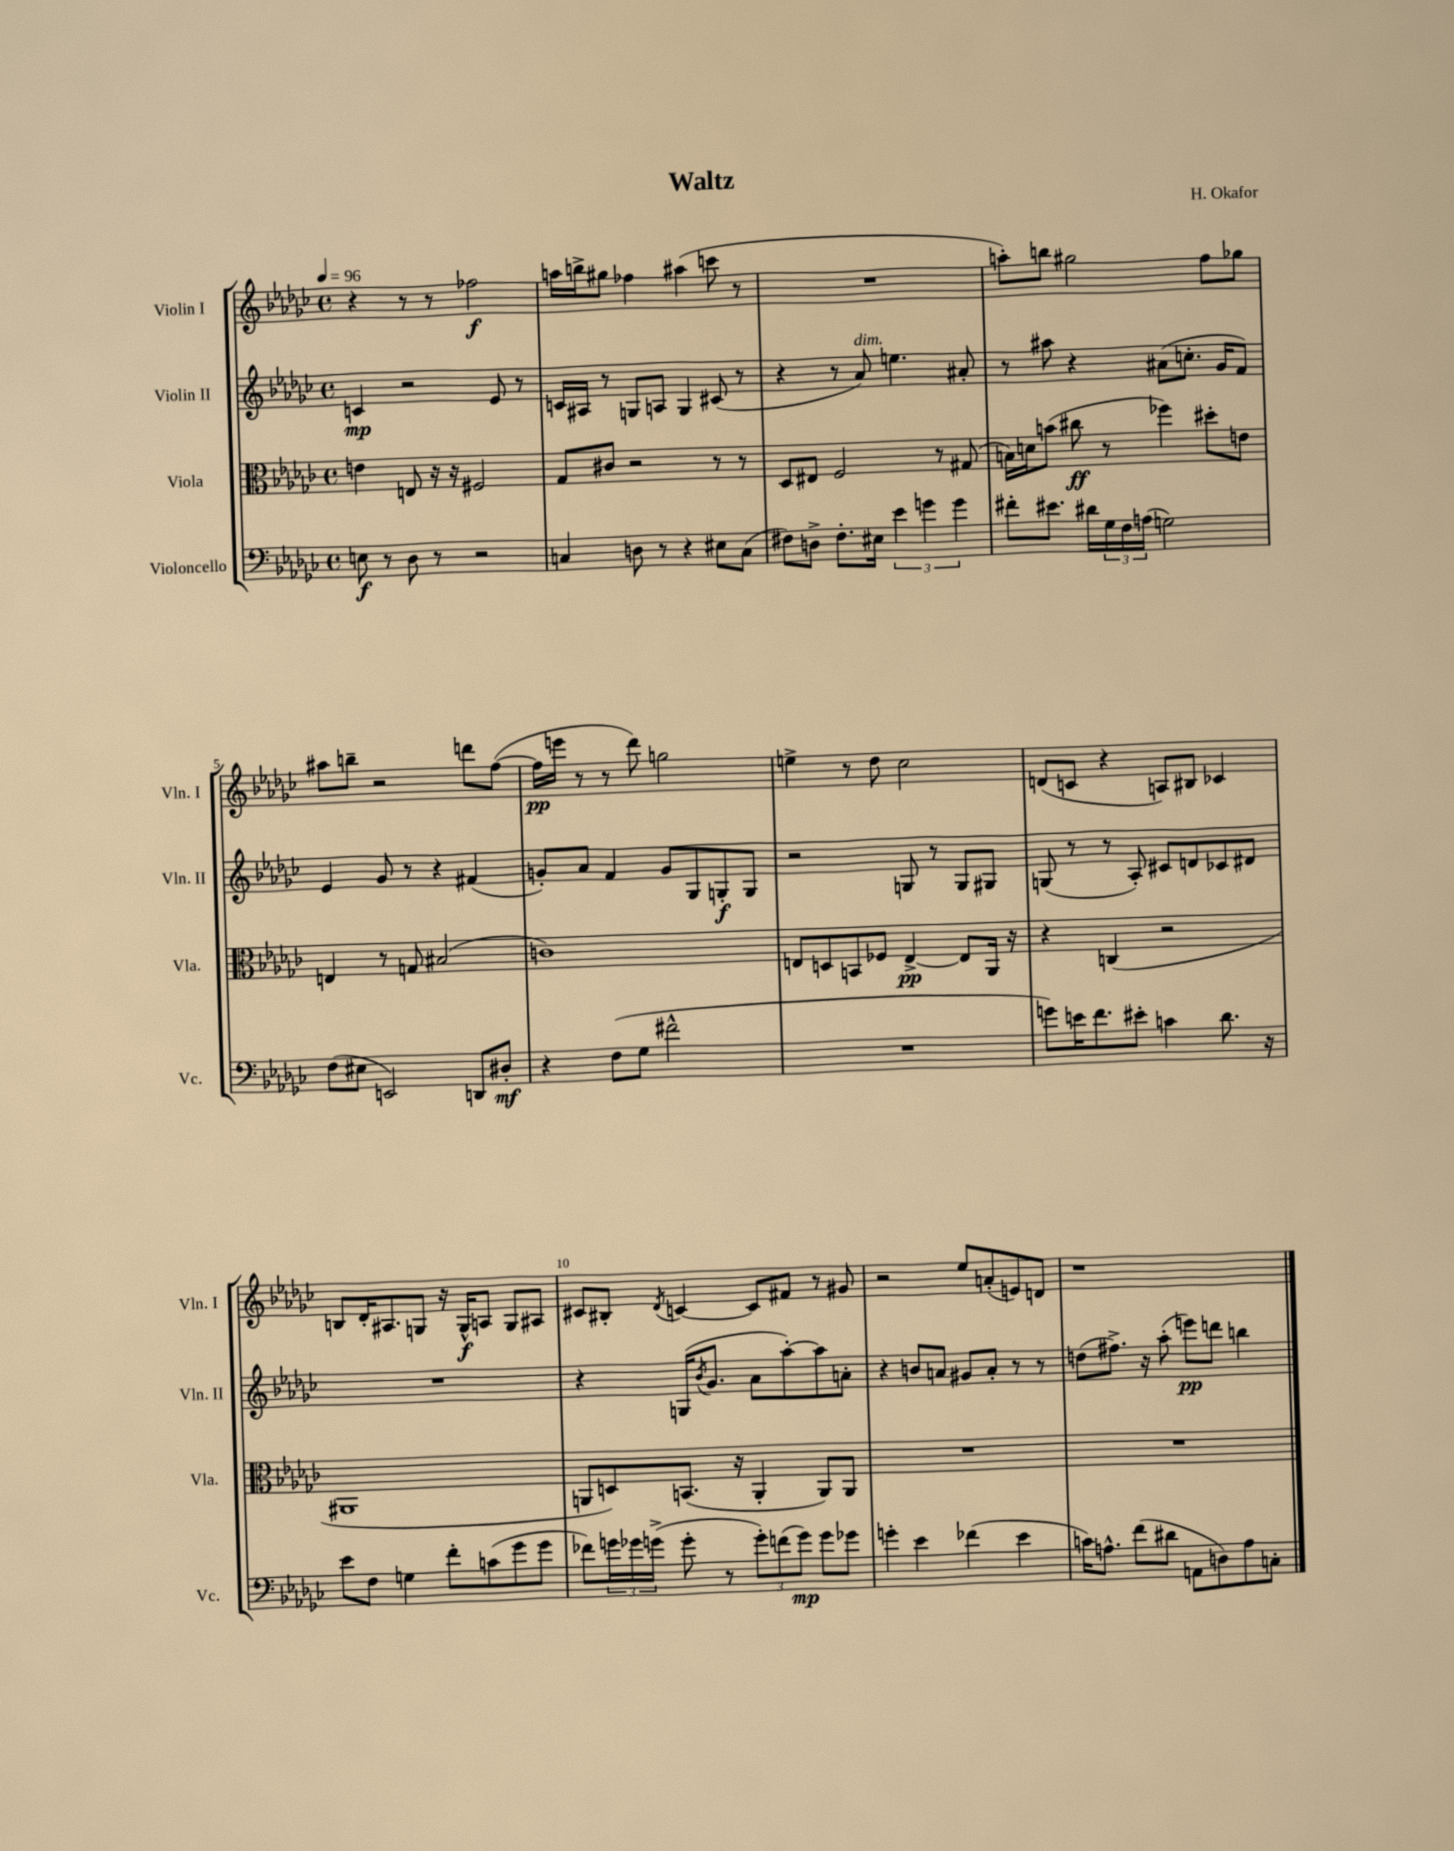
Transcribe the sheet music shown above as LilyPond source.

\header { title = "Waltz" composer = "H. Okafor" }
<<
\new StaffGroup <<
\new Staff = "s0" \with { instrumentName = "Violin I" shortInstrumentName = "Vln. I" } {
    \clef treble \key ges \major \defaultTimeSignature \time 4/4 \tempo 4 = 96
    r4 r8 r8 fes''2\f |
    a''16 b''16-> gis''8 fes''4 ais''4( c'''8 r8 |
    R1 |
    a''8-.) b''8 gis''2 f''8 ges''8 |
    ais''8 b''8-- r2 d'''8 f''8~( |
    f''16\pp e'''16 r8 r8 des'''8) g''2 |
    e''4-> r8 des''8 ces''2 |
    d'8( c'8 r4 a8) bis8 ces'4 |
    b8 des'16-. ais8. g8 r16 g16-^\f a8 g8 ais8 |
    cis'8 bis8-. \acciaccatura { des'8 } c'4~ c'8 fis'8 r8 gis'8 |
    r2 ees''8 a'8-.( e'8) d'8 |
    r1 \bar "|." |
}
\new Staff = "s1" \with { instrumentName = "Violin II" shortInstrumentName = "Vln. II" } {
    \clef treble \key ges \major \defaultTimeSignature \time 4/4
    c'4\mp r2 ees'8 r8 |
    c'16 ais16 r8 g8 a8 g4 cis'8( r8 |
    r4 r8 aes'8^\markup { \italic "dim." }) e''4. ais'8-. |
    r8 ais''8 r4 ais'8( c''8.-. ges'16 f'8) |
    ees'4 ges'8 r8 r4 fis'4( |
    g'8-.) aes'8 f'4 g'8 ges8 g8-.\f g8 |
    r2 g8 r8 g8 gis8 |
    g8( r8 r8 aes8-.) cis'8 d'8 ces'8 dis'8 |
    R1 |
    r4 g16( \acciaccatura { bes'8 } ges'8. aes'8 aes''8~-.) aes''8 a'8-. |
    r4 b'8 a'8 gis'8 a'8-. r8 r8 |
    d''8( fis''8.->) r16 aes''8-.( e'''8\pp) d'''8 b''4 \bar "|." |
}
\new Staff = "s2" \with { instrumentName = "Viola" shortInstrumentName = "Vla." } {
    \clef alto \key ges \major \defaultTimeSignature \time 4/4
    e'4 e8 r16 r16 fis2 |
    ges8 cis'8 r2 r8 r8 |
    des8 eis8 f2 r8 gis8( |
    b16) d'16 b'8( cis''8\ff r8 fes''4) dis''8-. e'8 |
    e4 r8 g8 bis2( |
    c'1) |
    e8 d8 b,8 fes8 e4~->\pp e8 aes,16 r16 |
    r4 c4( r2 |
    ais,1 |
    a,8 d8) b,8.( r16 a,4-. a,8) a,8 |
    R1 |
    R1 \bar "|." |
}
\new Staff = "s3" \with { instrumentName = "Violoncello" shortInstrumentName = "Vc." } {
    \clef bass \key ges \major \defaultTimeSignature \time 4/4
    e8\f r8 des8 r8 r2 |
    c4 d8 r8 r4 eis8 c8( |
    fis8) d8-> fis8.-. eis16 \tuplet 3/2 { ees'4 g'4 g'4 } |
    fis'8-. eis'8. dis'16 \tuplet 3/2 { ges16 f16 a16( } g2) |
    f8( eis8 e,2) d,8 dis8-.\mf |
    r4 f8( ges8 fis'2-^ |
    R1 |
    g'8) e'16 f'8. eis'8-. c'4 des'8. r16 |
    ees'8 f8 g4 f'8-. c'8( ges'8 ges'8 |
    fes'8) \tuplet 3/2 { g'16 ges'16 g'16->( } g'8-. r8 \tuplet 3/2 { g'8-.) f'8( g'8\mp) } g'8 ges'8 |
    g'4-. ees'4 fes'4( ees'4 |
    c'16) a8.-^ f'8( dis'8 a,8 d8) a8 c8-. \bar "|." |
}
>>
>>
\layout { \context { \Score \override BarNumber.break-visibility = ##(#f #t #t) barNumberVisibility = #(every-nth-bar-number-visible 5) } }
